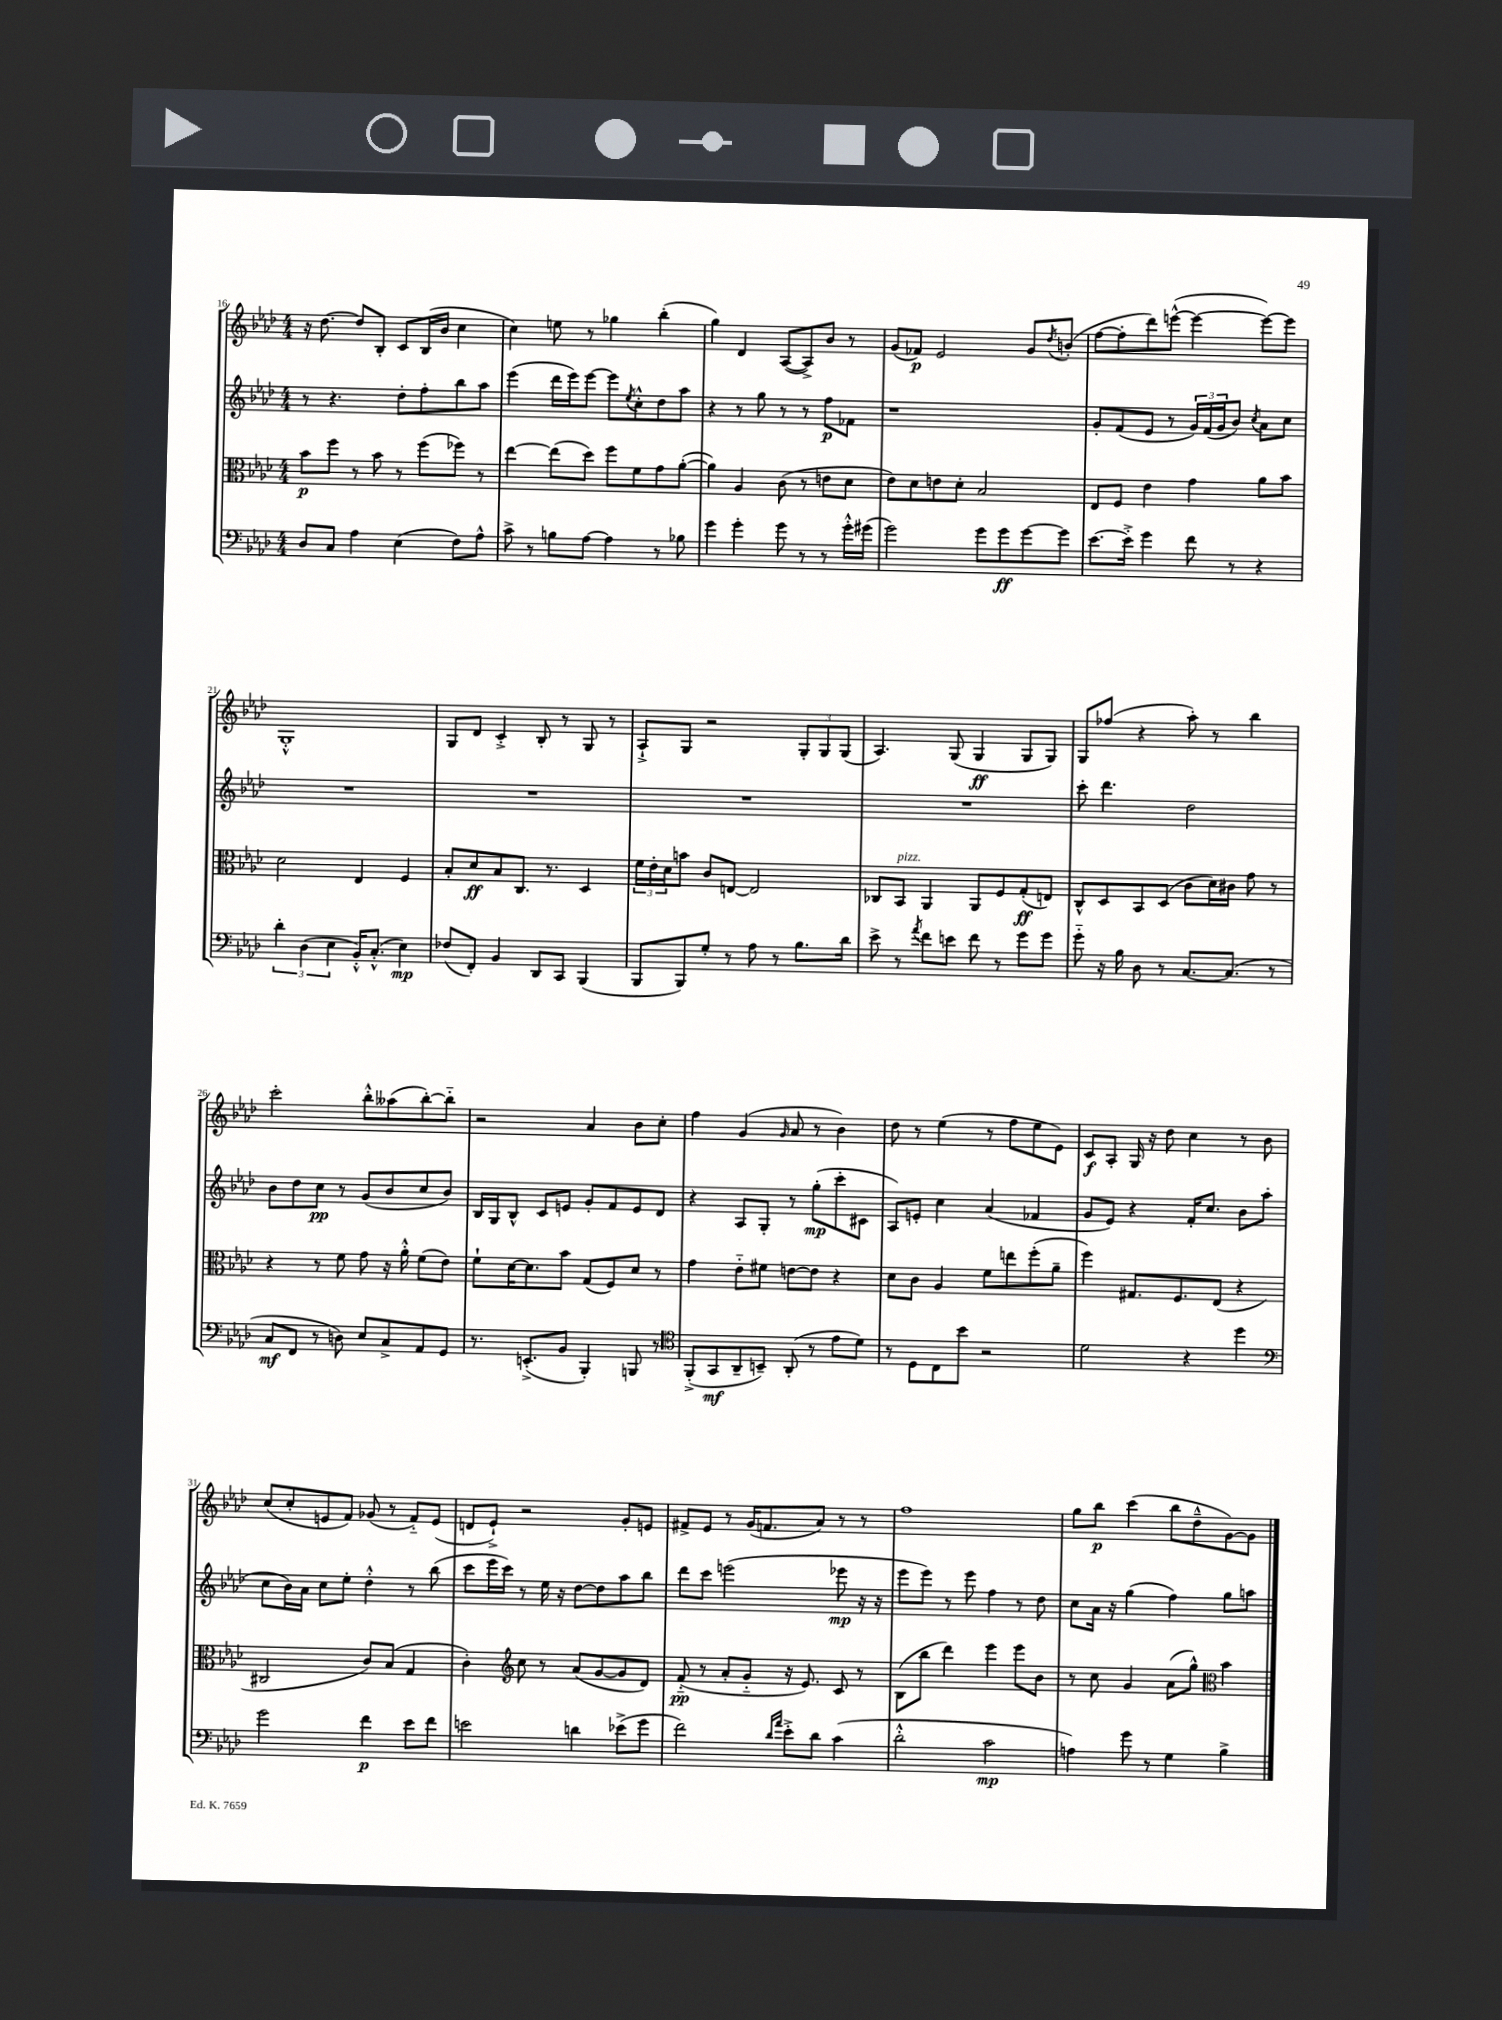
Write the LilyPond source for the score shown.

<<
\new StaffGroup <<
\new Staff = "s0" {
    \clef treble \key aes \major \numericTimeSignature \time 4/4
    r16 des''8.~ des''8 bes8-. c'8 bes16( bes'16 c''4 |
    c''4) e''8 r8 ges''4 bes''4-.( |
    g''4) des'4 aes8~( aes8->) bes'8 r8 |
    g'8( fes'8\p) ees'2 g'8 \acciaccatura { des''8 } b'8-.( |
    f''8~ f''8-. des'''8) e'''8~-^( e'''4~ e'''8~) e'''8 |
    g1-.-^ |
    g8 des'8 c'4-.-> bes8-. r8 g8 r8 |
    aes8-!-> g8 r2 \tuplet 3/2 { g8-. g8 g8( } |
    aes4.) g8( g4\ff g8 g8) |
    g8 fes''8( r4 aes''8-.) r8 bes''4 |
    c'''2-. bes''8-.-^ aeses''8( bes''8~-.) bes''8-_ |
    r2 aes'4 bes'8 c''8-. |
    f''4 g'4( \grace { g'16 } aes'8 r8 bes'4) |
    des''8 r8 ees''4( r8 f''8 ees''8 ees'8) |
    c'8\f aes8-. g16 r16 des''8 c''4 r8 bes'8 |
    c''8( c''8-. e'8 f'8) ges'8( r8 f'8-_) e'8( |
    d'8 ees'8-!->) r2 g'8-. e'8 |
    fis'8-> ees'8 r8 g'16( f'8. aes'8) r8 r8 |
    f''1 |
    g''8 bes''8\p c'''4( bes''8 des''8---^ g'8~) g'8 \bar "|." |
}
\new Staff = "s1" {
    \clef treble \key aes \major \numericTimeSignature \time 4/4
    r8 r4. des''8-. f''8-. bes''8 aes''8 |
    ees'''4( des'''16 ees'''16) ees'''8~ ees'''8 \acciaccatura { ees''8 } c''8-.-^ des''8 aes''8 |
    r4 r8 g''8 r8 r8 f''8\p fes'8 |
    r1 |
    g'8-. f'8( ees'8 r8 \tuplet 3/2 { g'16) f'16( g'16 } bes'8) \acciaccatura { c''8 } aes'8 c''8 |
    R1 |
    R1 |
    R1 |
    R1 |
    c'''8-. des'''4. des''2 |
    bes'8 des''8 c''8\pp r8 g'8( bes'8 c''8 bes'8) |
    bes16 g16 bes8-^ c'8 e'8 g'8-. f'8 e'8 des'8 |
    r4 aes8 g8-. r8 g''8-.\mp( c'''8-. cis'8 |
    aes8) e'8-. c''4 aes'4( fes'4 |
    g'8 ees'8) r4 f'16-. c''8. bes'8 aes''8( |
    c''8 bes'16) aes'16 c''8 ees''8-. des''4-.-^ r8 bes''8( |
    c'''8 ees'''16 c'''16) r8 ees''16 r16 des''8~ des''8 aes''8 bes''8 |
    des'''8 c'''8 e'''2( ees'''8\mp r16 r16 |
    ees'''8 ees'''8) r8 ees'''8 f''4 r8 des''8 |
    c''8 aes'16 r16 g''4( f''4) g''8 a''8 \bar "|." |
}
\new Staff = "s2" {
    \clef alto \key aes \major \numericTimeSignature \time 4/4
    bes'8\p f''8 r8 bes'8 r8 f''8( fes''8) r8 |
    ees''4~ ees''8( des''8) f''8 f'8 g'8 aes'8~-.( |
    aes'4) aes4 c'8( r8 e'8 des'8 |
    ees'8) des'8 e'8 des'8-. bes2 |
    ees8 f8 ees'4 g'4 aes'8 bes'8 |
    des'2 ees4 f4 |
    bes8-. des'8\ff bes8 c8. r8. des4 |
    \tuplet 3/2 { f'16 ees'16-. des'16 } b'8 c'8 e8~ e2 |
    ces8 bes,8^\markup { \italic "pizz." } aes,4 aes,8 f8 g8-.\ff( e8) |
    c8-^ des8 bes,8 des8( c'8 des'16) cis'16 g'8 r8 |
    r4 r8 f'8 g'8 r16 aes'16-.-^ f'8( ees'8) |
    f'8-! des'16~ des'8. bes'8 g8( f8) des'8 r8 |
    g'4 ees'8-_ fis'8 e'8~ e'8 r4 |
    des'8 c'8 aes4 f'8 e''8 f''8-.( aes'8-- |
    f''4) gis8. f8. ees8( r4 |
    cis2 c'8) bes8( g4 |
    c'4-.) \clef treble c''8 r8 aes'8( g'8~ g'8 des'8) |
    f'8-_\pp( r8 aes'8-. g'8-_ r16 ees'8.) c'8 r8 |
    bes8( bes''8 des'''4) ees'''4 ees'''8 bes'8 |
    r8 c''8 g'4 aes'8( g''8-^) \clef alto bes'4 \bar "|." |
}
\new Staff = "s3" {
    \clef bass \key aes \major \numericTimeSignature \time 4/4
    des8 c8 aes4 ees4( f8) aes8-^ |
    c'8-> r8 b8 aes8~ aes4 r8 bes8 |
    g'4 g'4-. g'8 r8 r8 g'16-.-^ gis'16( |
    g'2) g'8 g'8\ff g'8~ g'8 |
    ees'8.~ ees'16-.-> g'4 f'8 r8 r4 |
    \tuplet 3/2 { des'4-. des4( ees4 } bes,16-.-^) c8.-.-^( ees4\mp) |
    fes8( f,8-.) bes,4 des,8 c,8 bes,,4( |
    bes,,8 bes,,8) g8-. r8 aes8 r8 bes8. des'16 |
    ees'8-> r8 \acciaccatura { aes'8 } f'8 e'8 f'8 r8 g'8 g'8 |
    g'8-_ r16 bes16 des8 r8 c8.~ c8.( r8 |
    c8\mf f,8 r8 d8) ees8 c8-> aes,8 g,8 |
    r8. e,8.-.->( bes,8 bes,,4-.) b,,8 r8 |
    \clef tenor f,8-.->( g,8\mf aes,8-- b,8--) aes,8-.( r8 ees'8 des'8) |
    r8 des8 c8 bes'8 r2 |
    des'2 r4 des''4 |
    \clef bass g'2 f'4\p ees'8 f'8 |
    e'2 d'4 ees'8->( g'8 |
    f'2) \grace { des'16 aes'16 } ees'8-.-> des'8 c'4( |
    des'2-.-^ c'2\mp |
    a4) g'8 r8 g4 bes4-> \bar "|." |
}
>>
>>
\layout { \context { \Score currentBarNumber = #16 } }
